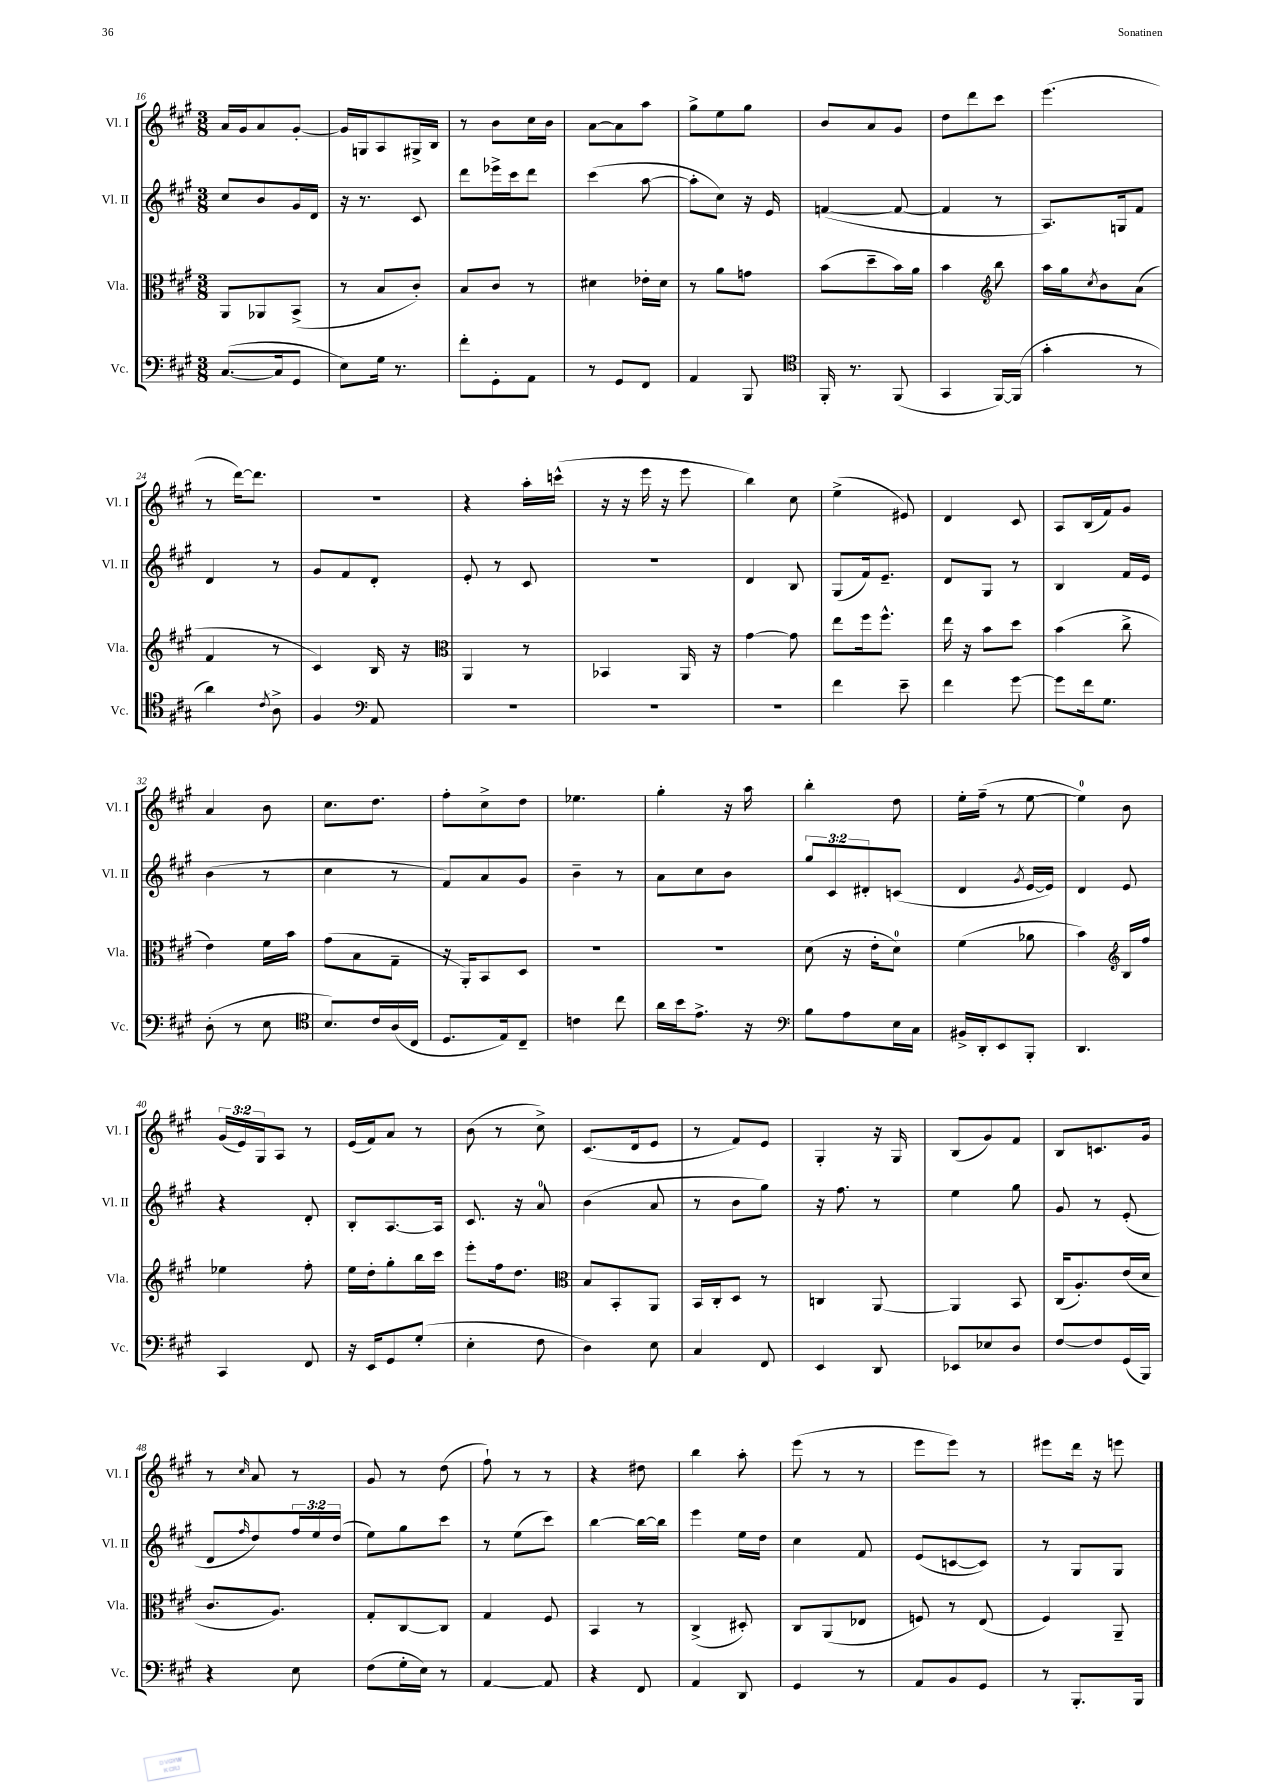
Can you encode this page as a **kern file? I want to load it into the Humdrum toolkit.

**kern	**kern	**kern	**kern
*staff4	*staff3	*staff2	*staff1
*clefF4	*clefC3	*clefG2	*clefG2
*k[f#c#g#]	*k[f#c#g#]	*k[f#c#g#]	*k[f#c#g#]
*M3/8	*M3/8	*M3/8	*M3/8
([8.C#	8AA	8cc#	16a
.	.	.	16g#
.	8AA-	8b	8a
16C#]	.	.	.
8GG#	(8BB^	16g#	[8g#'
.	.	16d	.
=	=	=	=
8E)	8r	16r	16g#]
.	.	8.r	16G
16G#	8B	.	8A
8.r	.	.	.
.	8c#')	8c#	16G#^
.	.	.	16B
=	=	=	=
8f#'	8B	8ddd	8r
8GG#'	8c#	16eee-^	8b
.	.	16ccc#	.
8AA	8r	8ddd	16cc#
.	.	.	16b
=	=	=	=
8r	4d#	(4ccc#	[8a
8GG#	.	.	8a]
8FF#	16e-'	[8aa	8aa
.	16d#	.	.
=	=	=	=
4AA	8r	8aa']	8gg#^
.	8a	8cc#)	8ee
8BBB	8g	16r	8gg#
.	.	16e	.
=	=	=	=
*clefC4	*	*	*
16FF#'	(8b	([4f	8b
8.r	.	.	.
.	8dd~	.	8a
(8FF#	16b)	8f_	8g#
.	16a	.	.
=	=	=	=
4GG#	4b	4f]	8dd
.	.	.	8ddd
*	*clefG2	*	*
[16FF#)	8bb	8r	8ccc#
(16FF#]	.	.	.
=	=	=	=
4g#'	16aa	8.A)	(4.eee
.	16gg#	.	.
.	8qcc#	.	.
.	8b	.	.
.	.	16G	.
8r	(8a	8f#	.
=	=	=	=
4a)	4f#	4d	8r
.	.	.	[16ddd)
.	.	.	8.ddd]
8qc#	.	.	.
8A^	8r	8r	.
=	=	=	=
4F#	4c#)	8g#	4.r
.	.	8f#	.
*clefF4	*	*	*
8AA	16B	8d'	.
.	16r	.	.
=	=	=	=
*	*clefC3	*	*
4.r	4AA	8e'	4r
.	.	8r	.
.	8r	8c#	16aa'
.	.	.	(16ccc^^
=	=	=	=
4.r	4BB-	4.r	16r
.	.	.	16r
.	.	.	16eee
.	.	.	16r
.	16AA	.	8eee
.	16r	.	.
=	=	=	=
4.r	[4g#	4d	4bb)
.	8g#]	8B	8cc#
=	=	=	=
4f#	8ee	(8G#	(4ee^
.	16ff#	16f#)	.
.	8.ff#^^	8.e~	.
8e~	.	.	8e#)
=	=	=	=
4f#	16ee	8d	4d
.	16r	.	.
.	8b	8G#	.
[8g#	8dd	8r	8c#
=	=	=	=
8g#]	(4b	4B	8A
16f#	.	.	(16B
8.G#	.	.	16f#)
.	8cc#^	16f#	8g#
.	.	16e	.
=	=	=	=
(8D'	4e)	(4b	4a
8r	.	.	.
8E	16f#	8r	8b
.	16b	.	.
=	=	=	=
*clefC4	*	*	*
8.B)	(8g#	4cc#	8.cc#
.	8B	.	.
16c#	.	.	8.dd
(16A	8G#~	8r	.
16C#	.	.	.
=	=	=	=
8.D	16r	8f#)	8ff#'
.	16AA')	.	.
.	8BB	8a	8cc#^
16E)	.	.	.
8C#~	8D	8g#	8dd
=	=	=	=
4c	4.r	4b~	4.ee-
8cc#	.	8r	.
=	=	=	=
16a	4.r	8a	4gg#'
16b	.	.	.
8.e^	.	8cc#	.
.	.	8b	16r
16r	.	.	16aa
=	=	=	=
*clefF4	*	*	*
8B	(8d	12gg#	4bb'
.	.	12c#	.
8A	16r	.	.
.	.	12d#'	.
.	16e'	.	.
16E	8d)	(8c	8dd
16C#	.	.	.
=	=	=	=
16BB#^	(4f#	4d	16ee'
16DD'	.	.	(16ff#~
8EE	.	.	8r
.	.	8qg#	.
8BBB'	8a-	[16e	[8ee
.	.	16e])	.
=	=	=	=
4.DD	4b)	4d	4ee])
*	*clefG2	*	*
.	16B	8e	8b
.	16ff#	.	.
=	=	=	=
4CC#	4ee-	4r	(24g#
.	.	.	24e)
.	.	.	24G#
.	.	.	8A
8FF#	8ff#'	8d'	8r
=	=	=	=
16r	16ee	8B'	(16e
16EE	16dd'	.	16f#)
8GG#	8gg#'	[8.A	8a
(8G#'	16bb	.	8r
.	16ccc#	16A]	.
=	=	=	=
4E'	8eee'	8.c#	(8b
.	16ff#	.	8r
.	8.dd	16r	.
8F#	.	8a	8cc#^)
=	=	=	=
*	*clefC3	*	*
4D)	8B	(4b	(8.c#
.	8BB'	.	.
.	.	.	16d
8E	8AA	8a	8e
=	=	=	=
4C#	16BB	8r	8r
.	16C#'	.	.
.	8D	8b	8f#)
8FF#	8r	8gg#)	8e
=	=	=	=
4EE	4C	16r	4G#'
.	.	8.ff#	.
8DD	[8AA	8r	16r
.	.	.	16G#
=	=	=	=
8EE-	4AA]	4ee	(8B
8E-	.	.	8g#)
8D	8BB	8gg#	8f#
=	=	=	=
[8F#	(16C#	8g#	8B
.	8.A')	.	.
8F#]	.	8r	8.c
(16GG#	(16e	(8e'	.
16BBB)	16d	.	16g#
=	=	=	=
4r	8.c#	8d	8r
.	.	16qqff#	16qqcc#
.	.	8dd)	8a
.	8.A)	.	.
8E	.	24ff#	8r
.	.	24ee	.
.	.	(24dd	.
=	=	=	=
(8F#	8G#'	8ee)	8g#
16G#'	[8C#	8gg#	8r
16E)	.	.	.
8r	8C#]	8ccc#	(8dd
=	=	=	=
[4AA	4G#	8r	8ff#`)
.	.	(8ee	8r
8AA]	8F#	8ccc#)	8r
=	=	=	=
4r	4BB	[4bb	4r
8FF#	8r	16bb_	8dd#
.	.	16bb]	.
=	=	=	=
4AA	(4C#^	4eee	4bb
8DD	8D#')	16ee	8aa'
.	.	16dd	.
=	=	=	=
4GG#	8C#	4cc#	(8eee
.	(8AA	.	8r
8r	8E-	8f#	8r
=	=	=	=
8AA	8F)	(8e	8eee
8BB	8r	[8c	8eee)
8GG#	(8E	8c])	8r
=	=	=	=
8r	4F#)	8r	8eee#
8.BBB'	.	8G#	16ddd
.	.	.	16r
.	8AA~	8G#	8eee
16BBB	.	.	.
==	==	==	==
*-	*-	*-	*-
